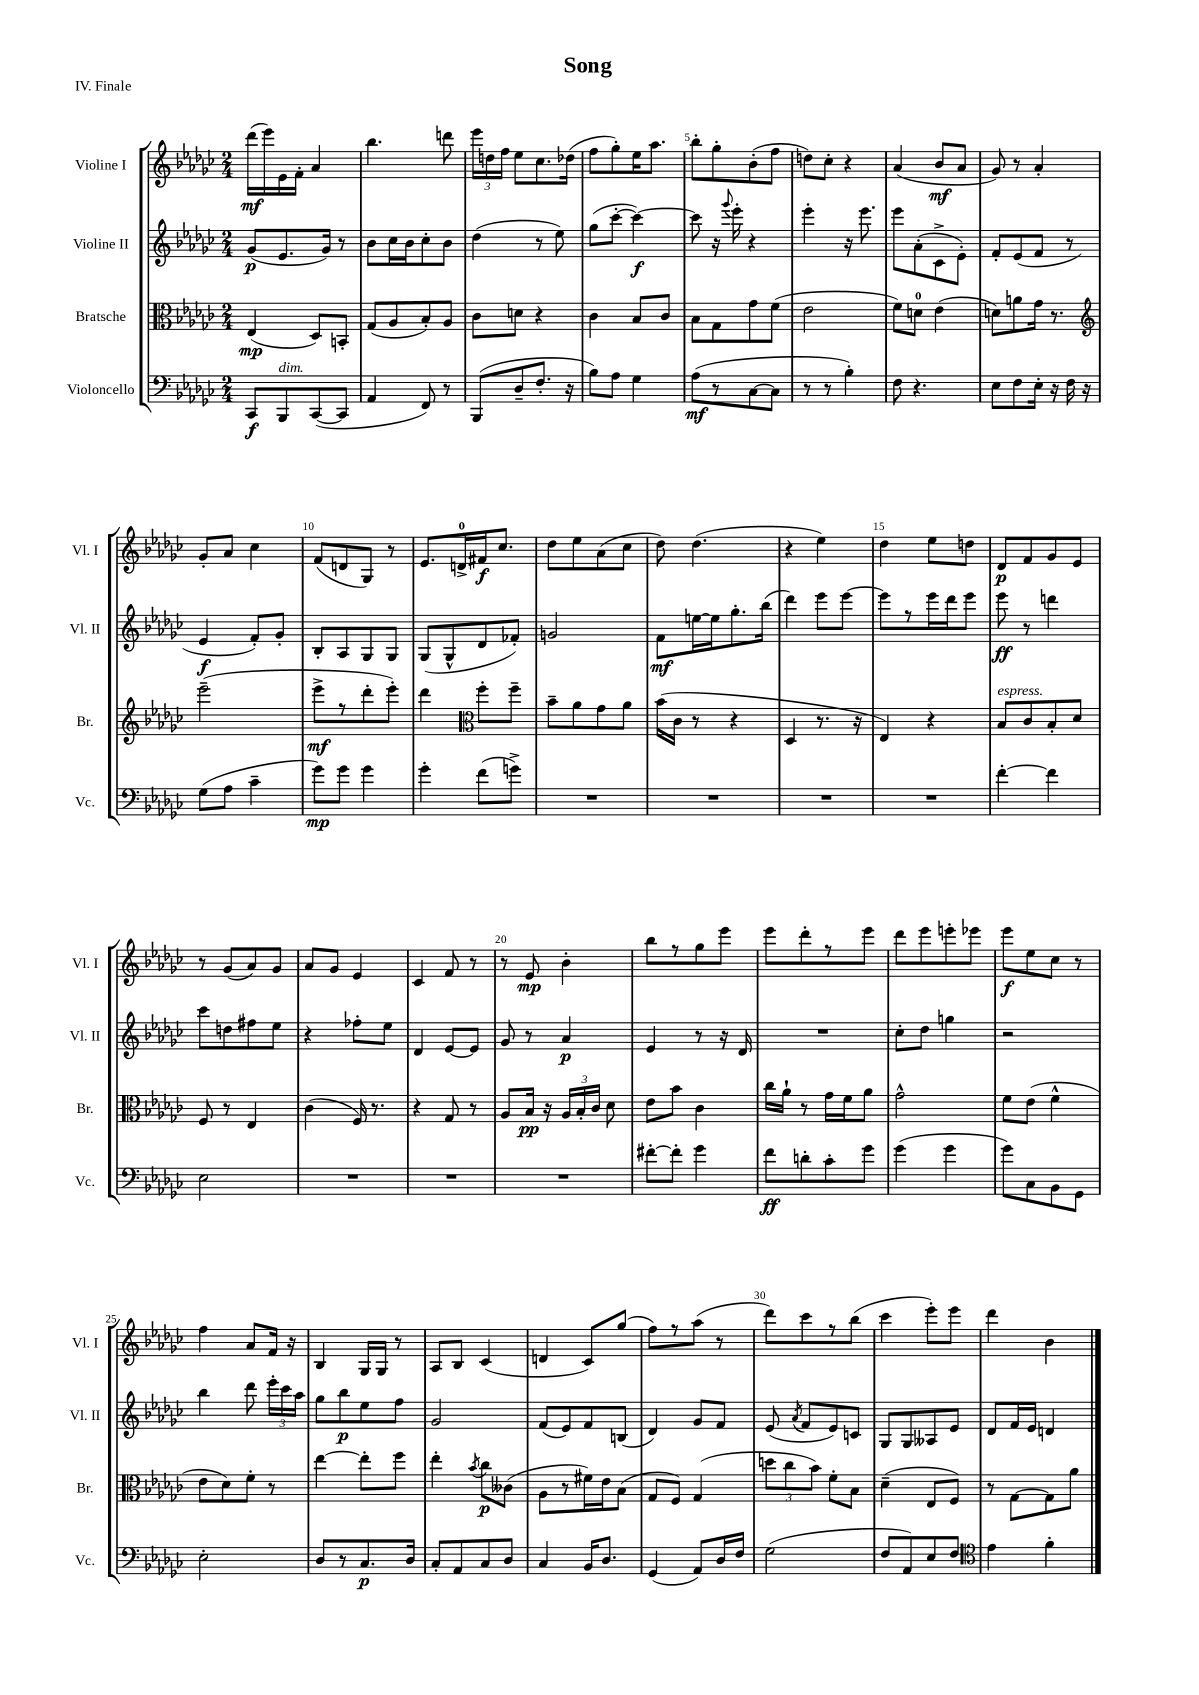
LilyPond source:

\header { title = "Song" piece = "IV. Finale" }
<<
\new StaffGroup <<
\new Staff = "s0" \with { instrumentName = "Violine I" shortInstrumentName = "Vl. I" } {
    \clef treble \key ges \major \numericTimeSignature \time 2/4
    \autoBeamOff des'''16[\mf( ees'''16) ees'16 f'16]-. aes'4 |
    bes''4. d'''8 |
    \tuplet 3/2 { ees'''16[ d''16 f''16] } ees''8[ ces''8. des''16]( |
    f''8[ ges''8-.) ees''16 aes''8.] |
    bes''8[-. ges''8-. bes'8-.( f''8] |
    d''8[) ces''8]-. r4 |
    aes'4( bes'8[\mf aes'8] |
    ges'8) r8 aes'4-. |
    ges'8[-. aes'8] ces''4 |
    f'8[( d'8 ges8]) r8 |
    ees'8.[ d'16-0-> fis'16\f ces''8.] |
    des''8[ ees''8 aes'8( ces''8] |
    des''8) des''4.( |
    r4 ees''4) |
    des''4 ees''8[ d''8] |
    des'8[\p f'8 ges'8 ees'8] |
    r8 ges'8[( aes'8) ges'8] |
    aes'8[ ges'8] ees'4 |
    ces'4 f'8 r8 |
    r8 ees'8\mp bes'4-. |
    bes''8[ r8 ges''8 ees'''8] |
    ees'''8[ des'''8-. r8 ees'''8] |
    des'''8[ ees'''8 e'''8-. ees'''8] |
    ees'''8[\f ees''8 ces''8] r8 |
    f''4 aes'8[ f'16] r16 |
    bes4 ges16[ ges16] r8 |
    aes8[ bes8] ces'4( |
    d'4 ces'8[) ges''8]( |
    f''8[) r8 aes''8]( r8 |
    des'''8[) ces'''8 r8 bes''8]( |
    ces'''4 ees'''8[-.) ees'''8] |
    des'''4 bes'4 \bar "|." |
}
\new Staff = "s1" \with { instrumentName = "Violine II" shortInstrumentName = "Vl. II" } {
    \clef treble \key ges \major \numericTimeSignature \time 2/4
    \autoBeamOff ges'8[\p( ees'8. ges'16]) r8 |
    bes'8[ ces''16 bes'16 ces''8-. bes'8] |
    des''4( r8 ees''8) |
    ges''8[( ces'''8]~-. ces'''4~\f) |
    ces'''8 r16 \appoggiatura { ges'''8 } ees'''16-. r4 |
    ees'''4-. r16 ees'''8. |
    ees'''8[ aes'8-.( ces'8-> ees'8]-.) |
    f'8[-. ees'8( f'8] r8 |
    ees'4\f f'8[-.) ges'8]-. |
    bes8[-. aes8 ges8 ges8] |
    ges8[( ges8-^ des'8 fes'8]-.) |
    g'2 |
    f'8[\mf e''16~ e''16 ges''8.-. bes''16]( |
    des'''4) ees'''8[ ees'''8]~ |
    ees'''8[ r8 ees'''16 des'''16 ees'''8] |
    ees'''8\ff r8 d'''4 |
    ces'''8[ d''8 fis''8 ees''8] |
    r4 fes''8[-. ees''8] |
    des'4 ees'8[~ ees'8] |
    ges'8 r8 aes'4\p |
    ees'4 r8 r16 des'16 |
    R2 |
    ces''8[-. des''8] g''4 |
    r2 |
    bes''4 des'''8 \tuplet 3/2 { ees'''16[-. ces'''16 aes''16] } |
    ges''8[ bes''8\p ees''8 f''8] |
    ges'2 |
    f'8[( ees'8) f'8 b8]( |
    des'4) ges'8[ f'8] |
    ees'8( \acciaccatura { aes'8 } f'8[ ees'8) c'8] |
    ges8[ ges8 aeses8 ees'8] |
    des'8[ f'16 ees'16] d'4 \bar "|." |
}
\new Staff = "s2" \with { instrumentName = "Bratsche" shortInstrumentName = "Br." } {
    \clef alto \key ges \major \numericTimeSignature \time 2/4
    \autoBeamOff ees4\mp( des8[) b,8]-. |
    ges8[( aes8 bes8-.) aes8] |
    ces'8[ d'8] r4 |
    ces'4 bes8[ ces'8] |
    bes8[ ges8 ges'8 f'8]( |
    ees'2 |
    f'8[) d'8]-0 ees'4( |
    d'8[) a'8 ges'16] r8. |
    \clef treble ees'''2--( |
    ees'''8[->\mf r8 des'''8-. ees'''8]-.) |
    des'''4 \clef alto f''8[-. f''8]-- |
    bes'8[-- aes'8 ges'8 aes'8] |
    bes'16[( ces'16] r8 r4 |
    des4 r8. r16 |
    ees4) r4 |
    bes8[^\markup { \italic "espress." } ces'8 bes8-. des'8] |
    f8 r8 ees4 |
    ces'4( f16) r8. |
    r4 ges8 r8 |
    aes8[ bes16]\pp r16 \tuplet 3/2 { aes16[ bes16-. ces'16] } des'8 |
    ees'8[ bes'8] ces'4 |
    ces''16[ aes'16]-! r8 ges'16[ f'16 aes'8] |
    ges'2-^ |
    f'8[ ees'8]( f'4-^ |
    ees'8[ des'8) f'8]-. r8 |
    ees''4~ ees''8[-. f''8] |
    ees''4-. \acciaccatura { bes'8 } ces''8[\p ceses'8]( |
    aes8[ r8 fis'16) ees'16 bes8]( |
    ges8[ f8]) ges4( |
    \tuplet 3/2 { d''8[ ces''8 bes'8]) } f'8[-. bes8] |
    des'4--( ees8[ f8]) |
    r8 ges8[~ ges8 aes'8] \bar "|." |
}
\new Staff = "s3" \with { instrumentName = "Violoncello" shortInstrumentName = "Vc." } {
    \clef bass \key ges \major \numericTimeSignature \time 2/4
    \autoBeamOff ces,8[\f bes,,8^\markup { \italic "dim." } ces,8~( ces,8] |
    aes,4 f,8) r8 |
    bes,,8[( des8-- f8.]-. r16 |
    bes8[) aes8] ges4 |
    aes8[\mf( r8 ces8~ ces8] |
    r8 r8 bes4-.) |
    f8 r4. |
    ees8[ f8 ees16]-. r16 f16 r16 |
    ges8[( aes8] ces'4-- |
    ges'8[\mp) ges'8] ges'4 |
    ges'4-. f'8[( g'8]->) |
    R2 |
    R2 |
    R2 |
    R2 |
    f'4~-. f'4 |
    ees2 |
    R2 |
    R2 |
    R2 |
    fis'8[~-. fis'8]-. ges'4 |
    f'8[\ff d'8-. ces'8-. ges'8] |
    ges'4( ges'4 |
    ges'8[) ces8 bes,8 ges,8] |
    ees2-. |
    des8[ r8 ces8.\p des16] |
    ces8[-. aes,8 ces8 des8] |
    ces4 bes,16[ des8.] |
    ges,4( aes,8[) des16 f16] |
    ges2( |
    f8[ aes,8) ees8 f8] |
    \clef tenor ees'4 f'4-. \bar "|." |
}
>>
>>
\layout { \context { \Score \override BarNumber.break-visibility = ##(#f #t #t) barNumberVisibility = #(every-nth-bar-number-visible 5) } }
